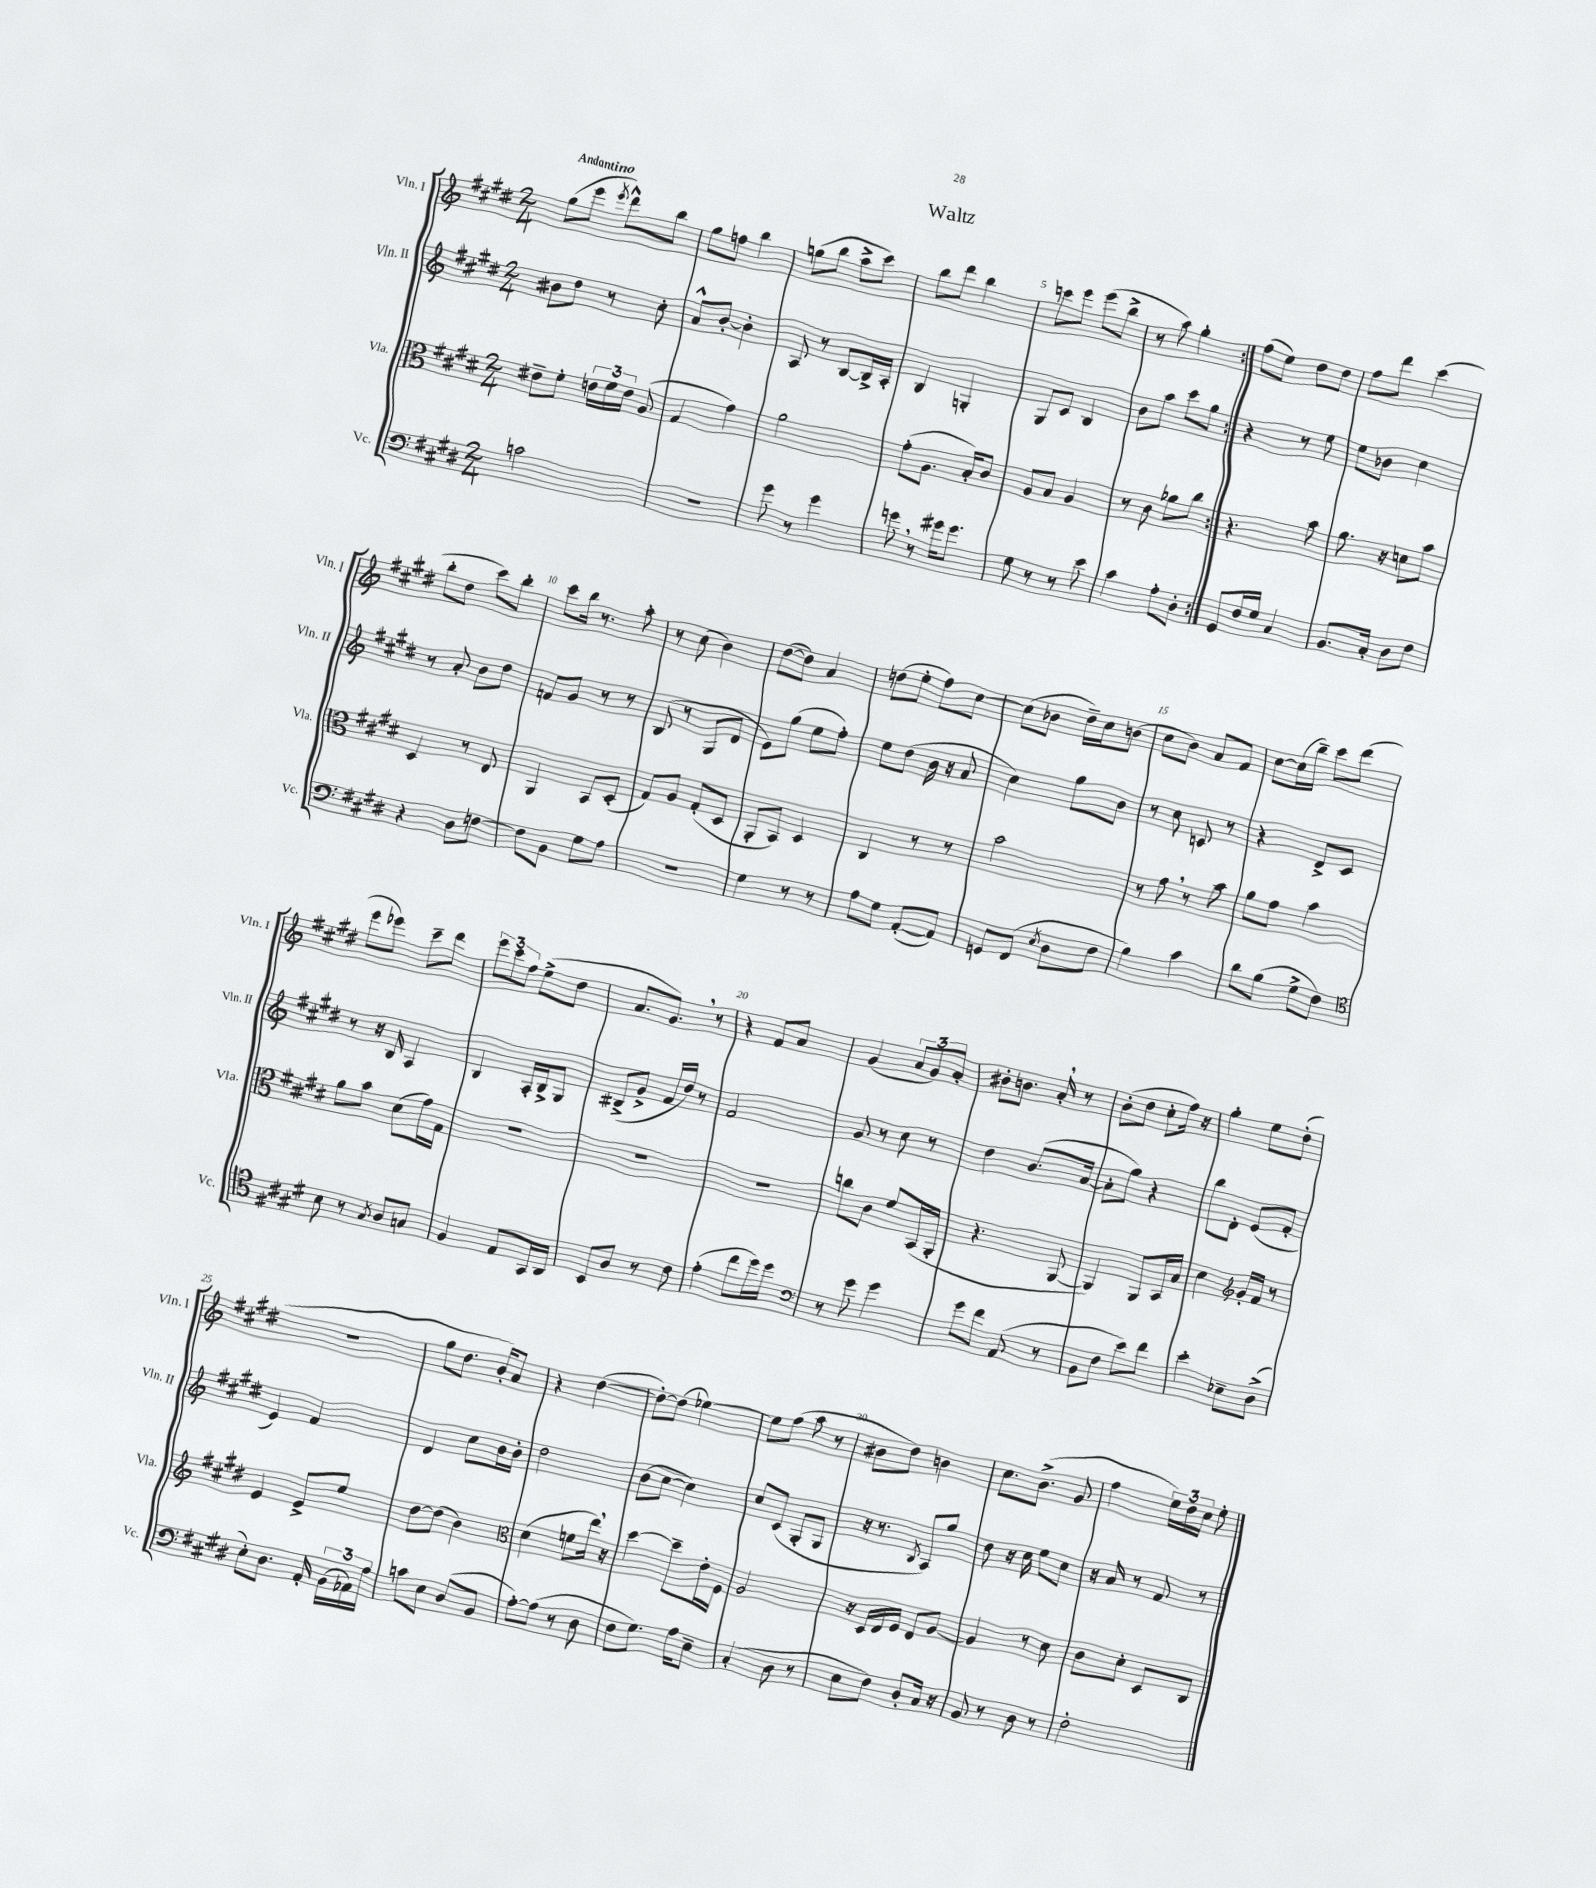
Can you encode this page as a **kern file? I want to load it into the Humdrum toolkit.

**kern	**kern	**kern	**kern
*part4	*part3	*part2	*part1
*staff4	*staff3	*staff2	*staff1
*I"Vc.	*I"Vla.	*I"Vln. II	*I"Vln. I
*I'Vc.	*I'Vla.	*I'Vln. II	*I'Vln. I
*clefF4	*clefC3	*clefG2	*clefG2
*k[f#c#g#d#]	*k[f#c#g#d#]	*k[f#c#g#d#]	*k[f#c#g#d#]
*M2/4	*M2/4	*M2/4	*M2/4
=1	=1	=1	=1
!	!	!	!LO:TX:a:B:t=Andantino
2cn\	8e#X~\L	8b#X\L	(8gg#\L
.	8f#'\J	8dd#\J	8eee\J
.	.	.	8qeee/
.	24en\LL	8r	8ddd#^^\L)
.	24f#\	.	.
.	24e\JJ	.	.
.	(8A/	8cc#'\	8bb\J
=2	=2	=2	=2
2r	4G#/	8a^^/L	8gg#\L
.	.	[8b'/J	8ffn\J
.	4g#\)	4b'\]	4bb\
=3	=3	=3	=3
8g#\	2a\	8A/	(8ggn\L
8r	.	8r	8bb\J
4g#\	.	[8B/L	8aa^\L
.	.	16B^/L]	8ccc#\J)
.	.	16A'/JJ	.
=4	=4	=4	=4
8gn,\	(8g#'\L	4B/	8bb\L
8r	8.A\J	.	8ddd#\J
16g#X\KL	.	4Gn'/	4bb\
8.g#\J	16B'/KL)	.	.
.	8c#/J	.	.
=5	=5	=5	=5
8G#\	8A/L	8G#/L	8cccn\L
8r	8B/J	8c#/J	8eee\J
8r	4A/	4B/	(8eee\L
8e\	.	.	8bb^\J
=6	=6	=6	=6
4c#\	8r	8b\L	8r
.	8c#\	8aa\J	8aa\)
8A'\L	8a-X\L	8ccc#\L	4gg#'\
8D#'\J	8cc#\J	8gg#\J	.
=7:|!	=7:|!	=7:|!	=7:|!
8GG#/L	4.r	4r	(8ff#\L
16F#/L	.	.	8ee\J)
16G#/JJ	.	.	.
4C#/	.	8r	8dd#\L
.	8b\	8ee\	8dd#\J
=8	=8	=8	=8
8.BB/L	8.a\	8ee\L	8ff#\L
.	.	8b-X\J	8ddd#\J
16C#'/Jk	16r	.	.
8D#\L	8dn\L	4cc#\	(4ccc#\
8F#\J	8b\J	.	.
!!LO:LB:g=z
=9	=9	=9	=9
4r	4D#/	8r	8bb'\L
.	.	8a'/	8dd#\J
8D#\L	8r	8b\L	8ccc#\L)
[8Fn\J	8E/	8dd#\J	8bb'\J
=10	=10	=10	=10
8F\L]	4AA/	8fn/L	8ccc#\L
8BB\J	.	8g#/J	16bb\Jk
.	.	.	8.r
8G#\L	8BB/L	8r	.
8A\J	(8D#'/J	8r	8aa'\
=11	=11	=11	=11
2r	8G#/L)	(8B/	8r
.	8A/J	8r	(8cc#\
.	(8G#'/L	8G#/L	4b\)
.	8D#/J	8d#/J	.
=12	=12	=12	=12
4G#\	8AA'/L	8e\L)	([8dd#\L
.	8BB/J)	(8gg#\J	8dd#\J])
8r	4D#/	8ee\L	4a/
8r	.	8ff#'\J)	.
=13	=13	=13	=13
8A\L	4C#/	8ee\L	(8ddn\L
8G#\J	.	(8dd#\J	8ee'\J
([8AA'/L	8r	16b\	8ff#\L)
.	.	16r	.
8AA/J])	8r	8a/	[8cc#\J
=14	=14	=14	=14
8GGn/L	2b\	4cc#\)	(8cc#\L]
(8FF#/J	.	.	8b-X\J
8qE/	.	.	.
8D#\L	.	8gg#\L	16dd#~\LL)
.	.	.	16cc#\J
8F#\J	.	8b\J	(8bn\J
=15	=15	=15	=15
4B\)	8r	8r	8cc#\L
.	8g#,\	8cc#\	8b\J)
4c#\	8r	8cn/	8a/L
.	8b\	8r	8f#/J
=16	=16	=16	=16
8d#\L	8a\L	4r	[8cc#\L
(8B\J	8g#\J	.	(16cc#\L]
.	.	.	16bb~\JJ)
8G#^\L	4b\	8d#^/L	8ccc#\L
8F#\J)	.	8c#/J	(8ddd#\J
!!LO:LB:g=z
=17	=17	=17	=17
*clefC4	*	*	*
8B\	8a\L	8r	8eee\L
8r	8b\J	16r	8eee-X\J)
.	.	16B/	.
8qG#/	.	.	.
8A/L	(8d#\L	4A/	8ccc#~\L
8Gn/J	16g#\L)	.	8ddd#\J
.	16G#\JJ	.	.
=18	=18	=18	=18
4F#/	2r	4B/	12eee\L
.	.	.	12ccc#\
.	.	.	12ff#\J
8E/L	.	16A'/LL	(8ee^\L
.	.	16B^/J	.
16GG#/L	.	8G#/J	8dd#\J
16AA/JJ	.	.	.
=19	=19	=19	=19
8BB/L	2r	(8B#X^/L	8.a/L
8A/J	.	8g#^/J	.
.	.	.	8.g#,/J)
8r	.	16f#/LL	.
.	.	16dd#/JJ)	.
8c#\	.	8r	8r
=20	=20	=20	=20
(4e'\	2r	2f#/	4r
8cc#\L	.	.	8f#/L
16dd#\L)	.	.	8a/J
16dd#\JJ	.	.	.
=21	=21	=21	=21
*clefF4	*	*	*
8r	8ccn\L	8g#/	(4g#/
8g#\	8c#\J	8r	.
4g#\	8f#/L	8cc#\	12a/L
.	.	.	12g#/)
.	(16BB/L	8r	.
.	.	.	12a'/J
.	16AA'/JJ	.	.
=22	=22	=22	=22
8g#\L	4.r	4dd#\	8b#X'\L
8f#\J	.	.	8.bn\J
(8AA/	.	(8.b/L	.
.	.	.	16a',/
8r	[8AA/	.	8r
.	.	[16a/Jk	.
=23	=23	=23	=23
8BB\L	4AA/])	8a'\L]	(8b'\L
8F#\J	.	8gg#\J)	8dd#\J
8e\L)	8AA/L	4r	8cc#'\L
8f#\J	16BB/L	.	16ff#\Jk)
.	16B/JJ	.	16r
=24	=24	=24	=24
4e'\	4d#\	8bb\L	4gg#'\
.	.	8d#'\J	.
*	*clefG2	*	*
8E-X~\L	16g#'/LL	(8e/L	8ee\L
.	16f#/JJ	.	.
(8D#^\J	8r	8f#'/J	(8dd#'\J
!!LO:LB:g=z
=25	=25	=25	=25
8E'\L)	4e/	4e/)	2r
8.D#\J	.	.	.
.	8e^/L	4f#/	.
16AA'/	.	.	.
(24BB\LL	8ee/J	.	.
24AA-X\)	.	.	.
24A\JJ	.	.	.
=26	=26	=26	=26
8cn\L	[8dd#\L	4d#/	8gg#\L
8E\J	(8dd#\J]	.	8.dd#\J
(8D#/L	4b\)	8cc#\L	.
.	.	.	16b'/KL)
8BB/J	.	16b\L	8a/J
.	.	16b'\JJ	.
=27	=27	=27	=27
*	*clefC3	*	*
[8A'\L)	(4d#\	2dd#\	4r
(8A\J]	.	.	.
8r	8fn\L	.	([4dd#\
8D#\	16ee,\Jk)	.	.
.	16r	.	.
=28	=28	=28	=28
8F#\L	[4dd#\	(8b\L	8dd#'\L_)
8.G#\J)	.	[8cc#\J	(8dd#\J]
.	8dd#~\L]	4cc#\])	[4ee-X\)
16A\KL	.	.	.
8E~\J	16e'\L	.	.
.	16F#\JJ	.	.
=29	=29	=29	=29
(4C#'/	2A/	8cc#/L	8ee-\L]
.	.	(8c#/J	(8ff#\J
8D#\	.	8G#'/L	8aa\
8r	.	8G#/J	8r
=30	=30	=30	=30
8E\L	16r	16r	8b#X\L
.	16D#/LL	8.r	.
8F#\J)	16E/	.	8dd#\J)
.	16F#/JJ	.	.
.	.	8qB/	.
8D#'/L	8E/L	8A/L)	4bn\
16C#/Jk	[8A/J	8gg#/J	.
16r	.	.	.
=31	=31	=31	=31
8BB/	4A/]	8dd#\	8.cc#\L
8r	.	16r	.
.	.	16cc#\	(8.b^\J
8D#\	8r	8ee\L	.
8r	8d#\	8cc#\J	8g#/
=32	=32	=32	=32
2F#'\	8c#\L	16r	4ff#\
.	.	16a/	.
.	8d#'\J	8r	.
.	8D#/L	8f#/	24ee\LL)
.	.	.	24dd#\
.	.	.	24cc#\JJ
.	8C#/J	8r	8ee'\
==	==	==	==
*-	*-	*-	*-
